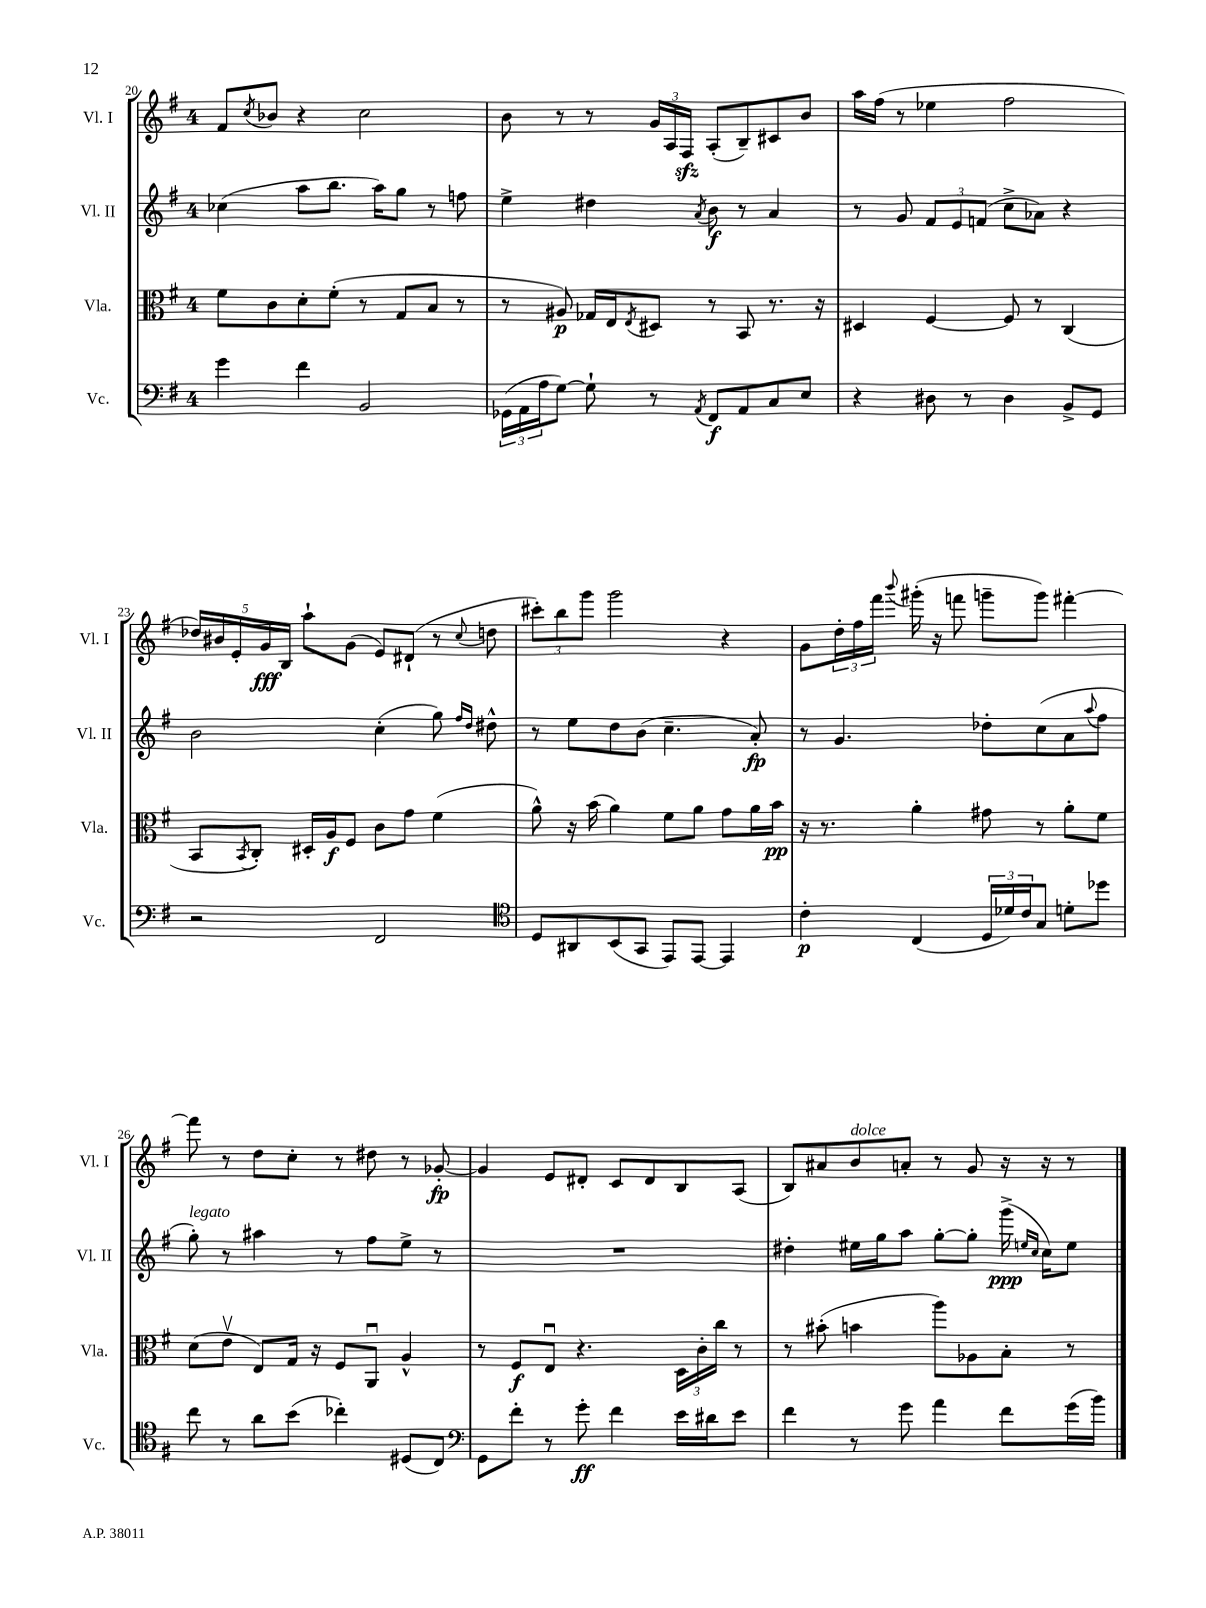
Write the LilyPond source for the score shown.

<<
\new StaffGroup <<
\new Staff = "s0" \with { instrumentName = "Vl. I" shortInstrumentName = "Vl. I" } {
    \clef treble \key g \major \once \override Staff.TimeSignature.style = #'single-digit \time 4/4
    fis'8 \acciaccatura { c''8 } bes'8 r4 c''2 |
    b'8 r8 r8 \tuplet 3/2 { g'16 a16 fis16\sfz } a8-.( b8--) cis'8 b'8 |
    a''16 fis''16( r8 ees''4 fis''2 |
    \tuplet 5/4 { des''16) bis'16 e'16-. g'16\fff b16 } a''8-! g'8( e'8) dis'8-!( r8 \appoggiatura { c''8 } d''8 |
    \tuplet 3/2 { cis'''8-.) b''8 g'''8 } g'''2 r4 |
    g'8 \tuplet 3/2 { d''16-. fis''16 fis'''16 } \appoggiatura { b'''8 } gis'''16-.( r16 f'''8 g'''8-- g'''8) fis'''4~-. |
    fis'''8 r8 d''8 c''8-. r8 dis''8 r8 ges'8~-.\fp |
    ges'4 e'8 dis'8-. c'8 dis'8 b8 a8( |
    b8) ais'8 b'8^\markup { \italic "dolce" } a'8-. r8 g'8 r16 r16 r8 \bar "|." |
}
\new Staff = "s1" \with { instrumentName = "Vl. II" shortInstrumentName = "Vl. II" } {
    \clef treble \key g \major \once \override Staff.TimeSignature.style = #'single-digit \time 4/4
    ces''4( a''8 b''8. a''16) g''8 r8 f''8 |
    e''4-> dis''4 \acciaccatura { a'8 } b'8\f r8 a'4 |
    r8 g'8 \tuplet 3/2 { fis'8 e'8 f'8( } c''8-> aes'8) r4 |
    b'2 c''4-.( g''8) \grace { fis''16 d''16 } dis''8-^ |
    r8 e''8 d''8 b'8( c''4.-- a'8-.\fp) |
    r8 g'4. des''8-. c''8( a'8 \appoggiatura { a''8 } fis''8 |
    g''8-.^\markup { \italic "legato" }) r8 ais''4 r8 fis''8 e''8-> r8 |
    R1 |
    dis''4-. eis''16 g''16 a''8 g''8~-. g''8-. g'''16->\ppp( \grace { e''16 c''16 } c''16) e''8 \bar "|." |
}
\new Staff = "s2" \with { instrumentName = "Vla." shortInstrumentName = "Vla." } {
    \clef alto \key g \major \once \override Staff.TimeSignature.style = #'single-digit \time 4/4
    fis'8 c'8 d'8-. fis'8-.( r8 g8 b8 r8 |
    r8 ais8\p) ges16 e16 \acciaccatura { e8 } dis8 r8 b,8 r8. r16 |
    dis4 fis4~ fis8 r8 c4( |
    b,8 \acciaccatura { b,8 } c8-.) dis16-. a16\f fis8 c'8 g'8 fis'4( |
    a'8-^) r16 b'16( a'4) fis'8 a'8 g'8 a'16 b'16\pp |
    r16 r8. a'4-. gis'8 r8 a'8-. fis'8 |
    d'8( e'8\upbow e8) g16 r16 fis8 a,8\downbow a4-^ |
    r8 fis8\f e8\downbow r4. \tuplet 3/2 { d16 c'16-. c''16 } r8 |
    r8 bis'8-.( b'4 a''8) aes8 b8-. r8 \bar "|." |
}
\new Staff = "s3" \with { instrumentName = "Vc." shortInstrumentName = "Vc." } {
    \clef bass \key g \major \once \override Staff.TimeSignature.style = #'single-digit \time 4/4
    g'4 fis'4 b,2 |
    \tuplet 3/2 { ges,16( a,16 a16 } g8~) g8-! r8 \acciaccatura { a,8 } fis,8\f a,8 c8 e8 |
    r4 dis8 r8 dis4 b,8-> g,8 |
    r2 fis,2 |
    \clef tenor d8 ais,8 b,8( g,8 e,8) e,8~ e,4 |
    c'4-.\p c4( \tuplet 3/2 { d16 des'16) c'16 } g8 d'8-. des''8 |
    c''8 r8 a'8 b'8( ces''4-.) dis8( c8) |
    \clef bass g,8 fis'8-. r8 g'8-.\ff fis'4 e'16 dis'16 e'8 |
    fis'4 r8 g'8 a'4 fis'8 g'16( b'16) \bar "|." |
}
>>
>>
\layout { \context { \Score currentBarNumber = #20 } }
